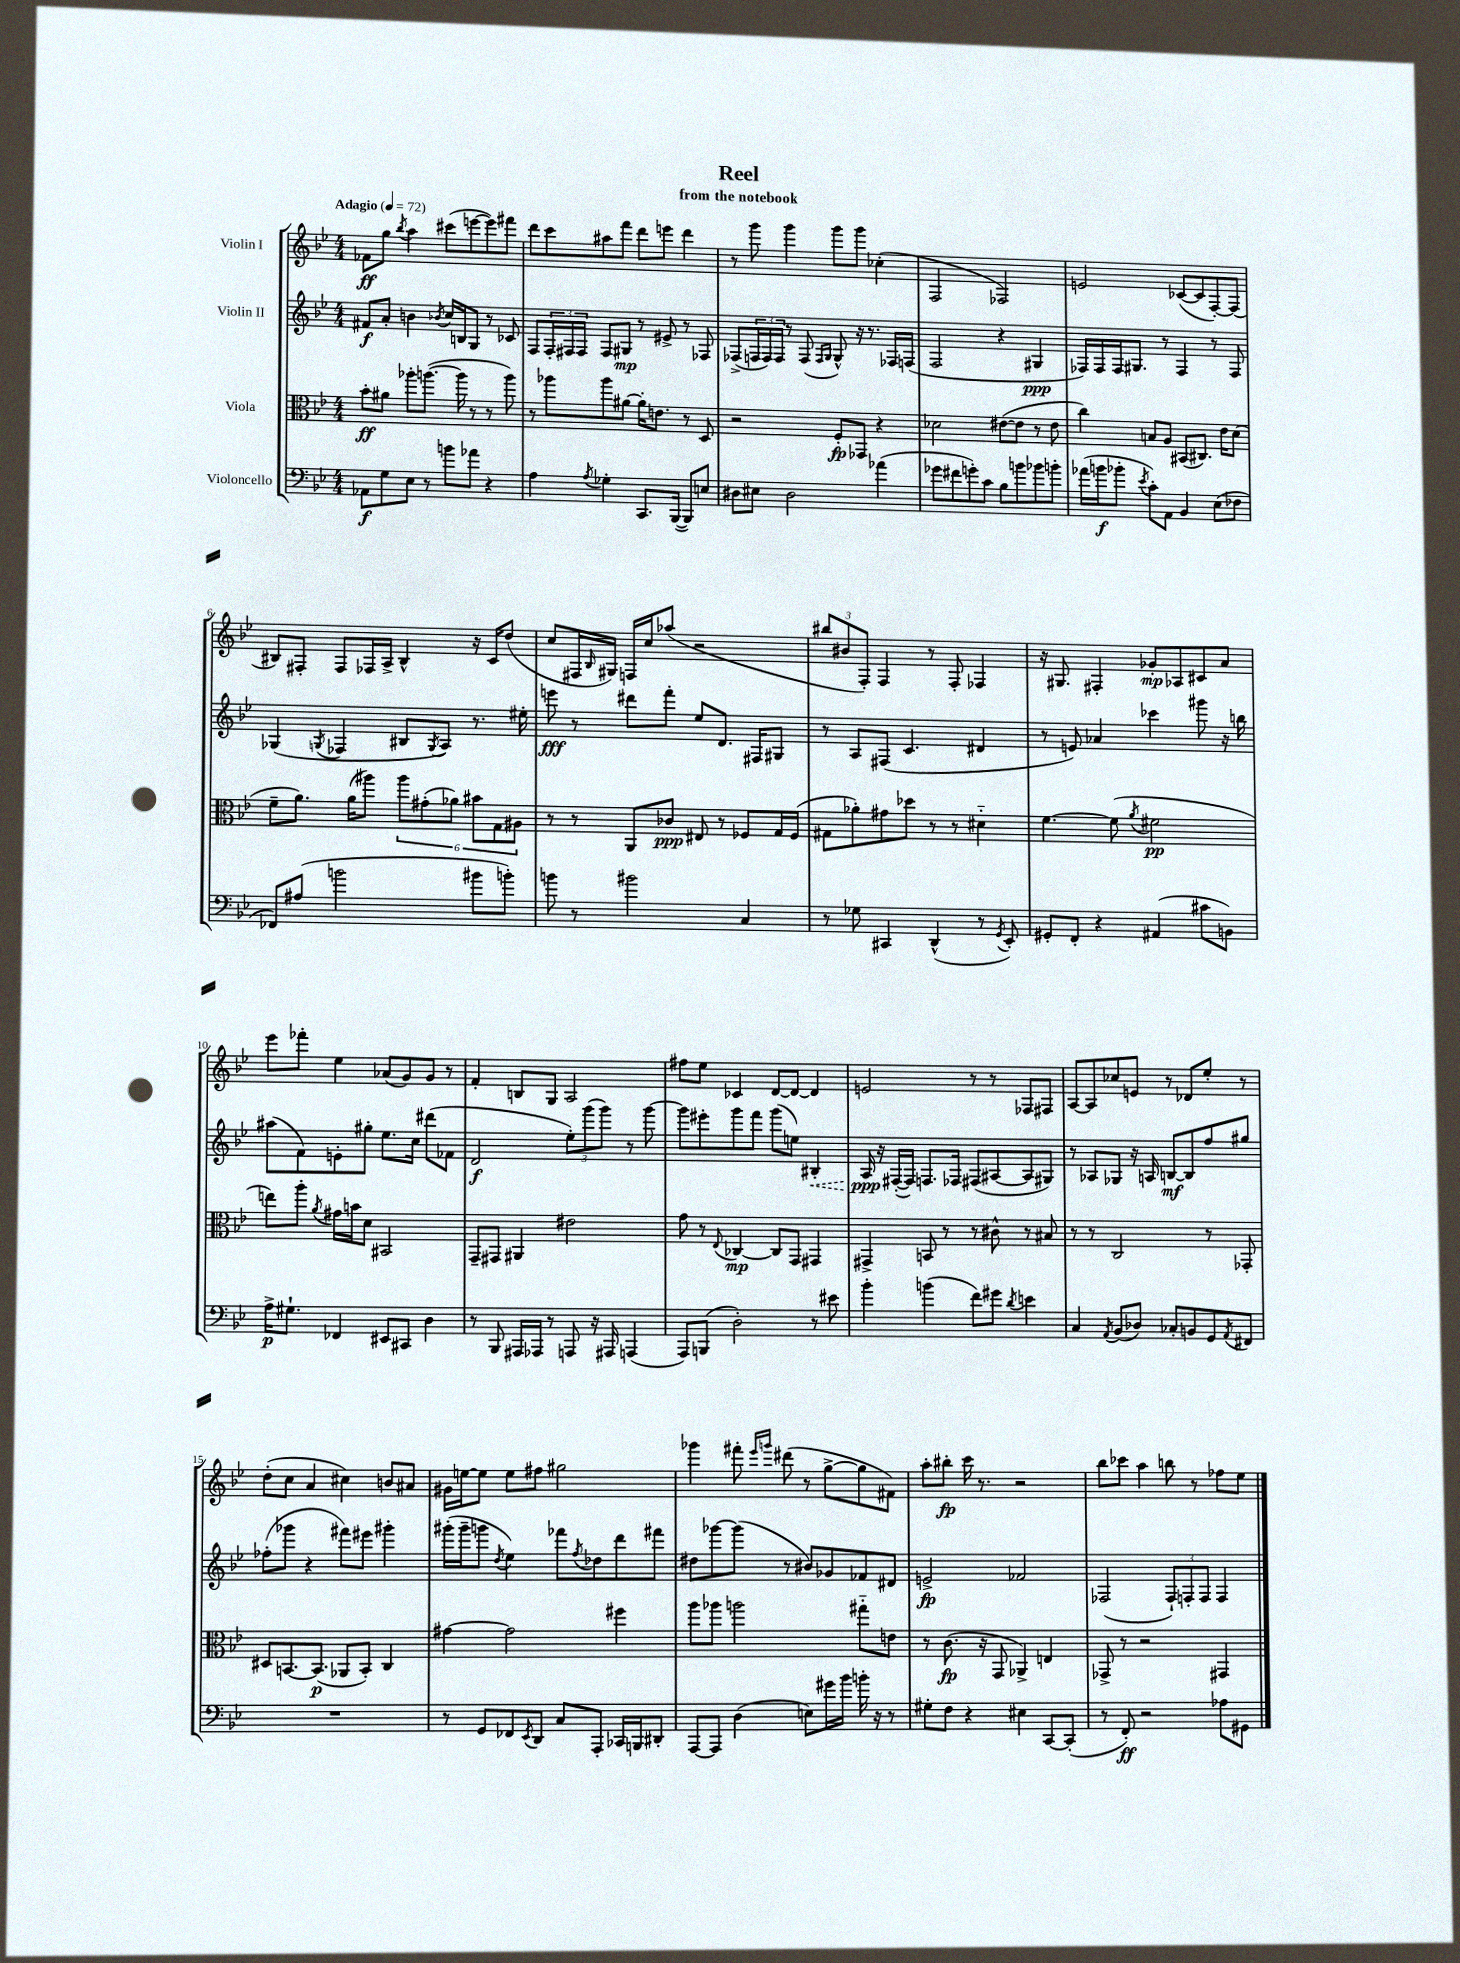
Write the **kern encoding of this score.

**kern	**dynam	**kern	**dynam	**kern	**dynam	**kern	**dynam
*part4	*part4	*part3	*part3	*part2	*part2	*part1	*part1
*staff4	*staff4	*staff3	*staff3	*staff2	*staff2	*staff1	*staff1
*I"Violoncello	*	*I"Viola	*	*I"Violin II	*	*I"Violin I	*
*clefF4	*	*clefC3	*	*clefG2	*	*clefG2	*
*k[b-e-]	*	*k[b-e-]	*	*k[b-e-]	*	*k[b-e-]	*
*M4/4	*	*M4/4	*	*M4/4	*	*M4/4	*
*MM72	*	*MM72	*	*MM72	*	*MM72	*
=1	=1	=1	=1	=1	=1	=1	=1
!	!	!	!	!	!	!LO:TX:a:B:t=Adagio	!
8AA-X\L	f	8b-'\L	ff	8f#X/L	f	8f-X\L	ff
8G\	.	8a#X\J	.	8a'/J	.	8gg\J	.
.	.	.	.	.	.	8qbb-/	.
8E-\J	.	8aa-X'\L	.	4bn\	.	4aa\	.
8r	.	([8.aan\J	.	.	.	.	.
.	.	.	.	8qb-X/	.	.	.
8bn\L	.	.	.	16cc/LL	.	(8ccc#X\L	.
.	.	16aa\]	.	16Bn/J	.	.	.
8a-X\J	.	8r	.	8G/J	.	[8eeen\	.
4r	.	8r	.	8r	.	8eee\])	.
.	.	8aa\)	.	8c-X/	.	8fff#X\J	.
=2	=2	=2	=2	=2	=2	=2	=2
4A\	.	8r	.	8F/L	.	8ddd\L	.
.	.	8aa-X\L	.	24F'/L	.	8ccc\	.
.	.	.	.	24F#X/	.	.	.
.	.	.	.	24F#/JJ	.	.	.
8qA/	.	.	.	.	.	.	.
4G-X'\	.	8aa-\	.	8F#/L	.	8aa#X\	.
.	.	[8a#X\J	.	8G#X/J	mp	8fff\J	.
8.CC/L	.	16a#'\KL]	.	8r	.	8ddd\L	.
.	.	8.en\J	.	.	.	.	.
.	.	.	.	8e#X^/	.	8eeen\J	.
([16BBB-/Jk	.	.	.	.	.	.	.
8BBB-/L])	.	8r	.	8r	.	4ddd\	.
8En/J	.	8D/	.	8F-X/	.	.	.
=3	=3	=3	=3	=3	=3	=3	=3
8D#X\L	.	2r	.	(8F-X^/L	.	8r	.
8E#X\J	.	.	.	24Fn/L	.	8ggg\	.
.	.	.	.	24F/)	.	.	.
.	.	.	.	24F/JJ	.	.	.
2D#\	.	.	.	8r	.	4ggg\	.
.	.	.	.	(8F/	.	.	.
.	.	.	.	16qqF/LL	.	.	.
.	.	.	.	16qqG/JJ	.	.	.
.	.	8F'/L	fp	8G^^/)	.	8ggg\L	.
.	.	8GG-X/J	.	16r	.	8ggg\J	.
.	.	.	.	8.r	.	.	.
(4a-X\	.	4r	.	.	.	(4cc-X'\	.
.	.	.	.	16F-X/LL	.	.	.
.	.	.	.	(16Fn/JJ	.	.	.
=4	=4	=4	=4	=4	=4	=4	=4
8g-X\L	.	2d-X\	.	2F/	.	2F/	.
8f#X\	.	.	.	.	.	.	.
8gn'\)	.	.	.	.	.	.	.
8c\J	.	.	.	.	.	.	.
8B-\L	.	([8e#X\L	.	4r	.	2F-X/)	.
8bn\	.	8e#\J]	.	.	.	.	.
8b-X\	.	8r	.	4G#X/	ppp	.	.
8bn'\J	.	8e#\	.	.	.	.	.
=5	=5	=5	=5	=5	=5	=5	=5
(16a-X\LL	.	4cc\)	.	16F-X/LL)	.	2en/	.
16bn\J	f	.	.	16F-/	.	.	.
8b-X'\J	.	.	.	16F-/J	.	.	.
.	.	.	.	8.G#X/J	.	.	.
8qe-/	.	.	.	.	.	.	.
8c'\L)	.	8Bn/L	.	.	.	.	.
8AA\J	.	8A/J	.	8r	.	.	.
4BB-/	.	(8BB#X/L	.	4F-/	.	([8c-X/L	.
.	.	8.C#X/J)	.	.	.	8c-/]	.
(8E-\L	.	.	.	8r	.	[8F'/)	.
.	.	16e-\KL	.	.	.	.	.
8F-X\J	.	(8d\J	.	8F-/	.	(8F/J]	.
!!LO:LB:g=z
=6	=6	=6	=6	=6	=6	=6	=6
8FF-X/L)	.	8f~\L	.	(4G-X/	.	8B#X/L)	.
(8A#X/J	.	8.a\J)	.	.	.	8F#X'/J	.
.	.	.	.	8qGn/	.	.	.
2bn\	.	.	.	4F-X/	.	8F#/L	.
.	.	(16a\KL	.	.	.	.	.
.	.	8aa#X\J)	.	.	.	16F-X/L	.
.	.	.	.	.	.	16A^/JJ	.
.	.	12aa#\L	.	8B#X/L	.	4B#^^/	.
.	.	(12g#X'\	.	.	.	.	.
.	.	.	.	8qG/	.	.	.
.	.	.	.	8A/J)	.	.	.
.	.	12a-X\J)	.	.	.	.	.
8b#X\L	.	12b#X\L	.	8.r	.	16r	.
.	.	.	.	.	.	16c/KL	.
.	.	12G\	.	.	.	.	.
8bn'\J)	.	.	.	.	.	(8dd/J	.
.	.	12A#X\J	.	.	.	.	.
.	.	.	.	16ee#X'\	.	.	.
=7	=7	=7	=7	=7	=7	=7	=7
8bn\	.	8r	.	8eeen\	fff	8cc/L	.
8r	.	8r	.	8r	.	16F#X/L	.
.	.	.	.	.	.	16qqB-/	.
.	.	.	.	.	.	16G#X/JJ)	.
2b#X\	.	8AA/L	.	8ddd#X\L	.	16Fn/LL	.
.	.	.	.	.	.	16cc/J	.
.	.	8c-X/J	ppp	8fff'\J	.	(8aa-X/J	.
.	.	8E#X/	.	8ee-/L	.	2r	.
.	.	8r	.	8.d/J	.	.	.
4C/	.	8F-X/L	.	.	.	.	.
.	.	.	.	16F#X/KL	.	.	.
.	.	16G/L	.	8G#X/J	.	.	.
.	.	(16F-/JJ	.	.	.	.	.
=8	=8	=8	=8	=8	=8	=8	=8
8r	.	8G#X\L	.	8r	.	12bb#X/L	.
.	.	.	.	.	.	12b#X/	.
8G-X\	.	8a-X'\)	.	8A/L	.	.	.
.	.	.	.	.	.	12F'/J)	.
4CC#X/	.	8g#X\	.	(8F#X/J	.	4F/	.
.	.	8dd-X\J	.	4.c/	.	.	.
(4DD^^/	.	8r	.	.	.	8r	.
.	.	8r	.	.	.	8F'/	.
8r	.	4d#X\	.	4d#X/	.	4F-X/	.
8qGG/	.	.	.	.	.	.	.
8EE-'/)	.	.	.	.	.	.	.
=9	=9	=9	=9	=9	=9	=9	=9
8GG#X'/L	.	[4.f\	.	8r	.	16r	.
.	.	.	.	.	.	8.G#X/	.
8FF'/J	.	.	.	8en/)	.	.	.
4r	.	.	.	4a-X/	.	4F#X'/	.
.	.	(8f\]	.	.	.	.	.
.	.	8qa/	.	.	.	.	.
(4AA#X/	.	2f#X\	pp	4ccc-X\	.	8g-X'/L	mp
.	.	.	.	.	.	8A-X/	.
8c#X\L	.	.	.	8ggg#X\	.	8c#X/	.
8BBn\J)	.	.	.	16r	.	8a/J	.
.	.	.	.	16bbn\	.	.	.
!!LO:LB:g=z
=10	=10	=10	=10	=10	=10	=10	=10
16A^\KL	p	8een\L)	.	(8aa#X\L	.	8eee-\L	.
8.G#X`\J	.	.	.	.	.	.	.
.	.	8aa'\J	.	8f\)	.	8fff-X'\J	.
.	.	8qa/	.	.	.	.	.
4FF-X/	.	16g#X\LL	.	8en'\	.	4ee-\	.
.	.	16bn\J	.	.	.	.	.
.	.	8d\J	.	8gg#X'\J	.	.	.
8EE#X/L	.	2BB#X/	.	8.ee-\L	.	(8a-X/L	.
8CC#X/J	.	.	.	.	.	8g/)	.
.	.	.	.	16cc\Jk	.	.	.
4D\	.	.	.	(8ddd#X\L	.	8g/J	.
.	.	.	.	8f-X\J	.	8r	.
=11	=11	=11	=11	=11	=11	=11	=11
8r	.	8GG~/L	.	2d/	f	4f'/	.
8BBB-/	.	8GG#X/J	.	.	.	.	.
16AAA#X/LL	.	4AA#X/	.	.	.	8Bn/L	.
16AAA-X/JJ	.	.	.	.	.	.	.
8r	.	.	.	.	.	8G/J	.
8AAAn/	.	2e#X\	.	12ee-'\L)	.	2A/	.
.	.	.	.	(12ggg\	.	.	.
16r	.	.	.	.	.	.	.
.	.	.	.	12ggg\J)	.	.	.
16AAA#X/	.	.	.	.	.	.	.
(4AAAn/	.	.	.	8r	.	.	.
.	.	.	.	[8ggg\	.	.	.
=12	=12	=12	=12	=12	=12	=12	=12
8AAA/L)	.	8g\	.	8ggg\L]	.	8ff#X\L	.
(8BBBn/J	.	8r	.	8eee#X'\	.	8ee-\J	.
.	.	8qqE-/	.	.	.	.	.
2D'\)	.	[4C-X/	mp	8ggg\	.	4c-X/	.
.	.	.	.	8fff\J	.	.	.
.	.	8C-/L]	.	(8ggg\L	.	[8d/L	.
.	.	8GG/J	.	8een\J)	.	8d/J_	.
!	!	!	!	!	!LO:HP:b	!	!
8r	.	4GG#X/	.	4B#X'/	<	4d/]	.
8e#X\	.	.	.	.	.	.	.
=13	=13	=13	=13	=13	=13	=13	=13
4b-'\	.	4GG#X^/	.	16A/	ppp	2en/	.
.	.	.	.	16r	[	.	.
.	.	.	.	([16F#X'/LL	.	.	.
.	.	.	.	16F#/JJ])	.	.	.
(4bn\	.	8BBn/	.	8.Fn/L	.	.	.
.	.	8r	.	.	.	.	.
.	.	.	.	16F-X/Jk	.	.	.
8f\L)	.	8r	.	(8F#X/L	.	8r	.
8g#X\J	.	8c#X^^\	.	[8A#X/	.	8r	.
8qd/	.	.	.	.	.	.	.
4en\	.	8r	.	8A#/]	.	8F-X/L	.
.	.	8B#X/	.	8G#X/J)	.	8F#X/J	.
=14	=14	=14	=14	=14	=14	=14	=14
4C/	.	8r	.	8r	.	[8A/L	.
.	.	8r	.	8A-X/L	.	8A/]	.
8qAA/	.	.	.	.	.	.	.
(8BB-/L	.	2C/	.	8G-X/J	.	8cc-X/	.
8D-X/J)	.	.	.	16r	.	8en/J	.
.	.	.	.	16An/	.	.	.
8C-X'/L	.	.	.	[8Bn/L	mf	8r	.
8BBn/	.	.	.	8B/]	.	8d-X/L	.
8GG/	.	8r	.	8ff/	.	8ee-'/J	.
8qAA/	.	.	.	.	.	.	.
8FF#X/J	.	8GG-X'/	.	8gg#X/J	.	8r	.
!!LO:LB:g=z
=15	=15	=15	=15	=15	=15	=15	=15
1r	.	8D#X/L	.	(8ff-X'\L	.	(8dd'\L	.
.	.	[8.BBn/	.	8ggg-X\J	.	8cc\J	.
.	.	.	.	4r	.	4a/	.
.	.	(8.BB/J]	p	.	.	.	.
.	.	8AA-X/L	.	8fff#X\L)	.	4cc#X\)	.
.	.	8BB'/J)	.	8eee#X\J	.	.	.
.	.	4C/	.	4ggg#X'\	.	8bn/L	.
.	.	.	.	.	.	8a#X/J	.
=16	=16	=16	=16	=16	=16	=16	=16
8r	.	[4g#X\	.	(16ggg#X'\LL	.	16g#X\LL	.
.	.	.	.	16ggg#~\J	.	[16een\J	.
8GG/L	.	.	.	8gggn\J	.	8ee\J]	.
.	.	.	.	8qdd/	.	.	.
8FF-X/	.	2g#\]	.	4ee-\)	.	8ee\L	.
8qEE-/	.	.	.	.	.	.	.
8DD/J	.	.	.	.	.	8ff#X\J	.
8C/L	.	.	.	8fff-X\L	.	2gg#X\	.
.	.	.	.	8qff/	.	.	.
8AAA'/J	.	.	.	8dd-X\	.	.	.
16CC-X/LL	.	4ff#X\	.	8ddd\	.	.	.
16BBBn/J	.	.	.	.	.	.	.
8DD#X'/J	.	.	.	8fff#X\J	.	.	.
=17	=17	=17	=17	=17	=17	=17	=17
[8AAA/L	.	8aa\L	.	8dd#X\L	.	4ggg-X\	.
8AAA/J]	.	8aa-X\J	.	[8ggg-X\	.	.	.
(4D\	.	2aan\	.	(8ggg-\J]	.	8fff#X'\	.
.	.	.	.	.	.	16qqeee-/LL	.
.	.	.	.	.	.	16qqgggn/JJ	.
.	.	.	.	8r	.	(8ddd#X\	.
8En\L)	.	.	.	8b#X/L)	.	8r	.
16g#X\L	.	.	.	8g-X/	.	[8gg^\L	.
16b-\JJ	.	.	.	.	.	.	.
16bn'\	.	8gg#X\L	.	8f-X/	.	8gg\]	.
16r	.	.	.	.	.	.	.
8r	.	8en\J	.	8d#X/J	.	8f#X\J)	.
=18	=18	=18	=18	=18	=18	=18	=18
8G#X'\L	.	8r	.	2en^/	fp	8aa'\L	.
8F\J	.	(8.c\	fp	.	.	8bb#X'\J	fp
4r	.	.	.	.	.	16ccc\	.
.	.	16r	.	.	.	8.r	.
.	.	8GG/	.	.	.	.	.
4E#X\	.	4AA-X^/)	.	2f-X/	.	2r	.
[8CC/L	.	4En/	.	.	.	.	.
(8CC'/J]	.	.	.	.	.	.	.
=19	=19	=19	=19	=19	=19	=19	=19
8r	.	8GG-X^/	.	(2F-X/	.	8bb-\L	.
8FF'/)	ff	8r	.	.	.	8ccc-X\J	.
2r	.	2r	.	.	.	4aa\	.
.	.	.	.	12F-`/L)	.	8bbn\	.
.	.	.	.	12Fn'/	.	.	.
.	.	.	.	.	.	8r	.
.	.	.	.	12F/J	.	.	.
8A-X\L	.	4GG#X/	.	4F/	.	8ff-X\L	.
8GG#X\J	.	.	.	.	.	8ee-\J	.
==	==	==	==	==	==	==	==
*-	*-	*-	*-	*-	*-	*-	*-
